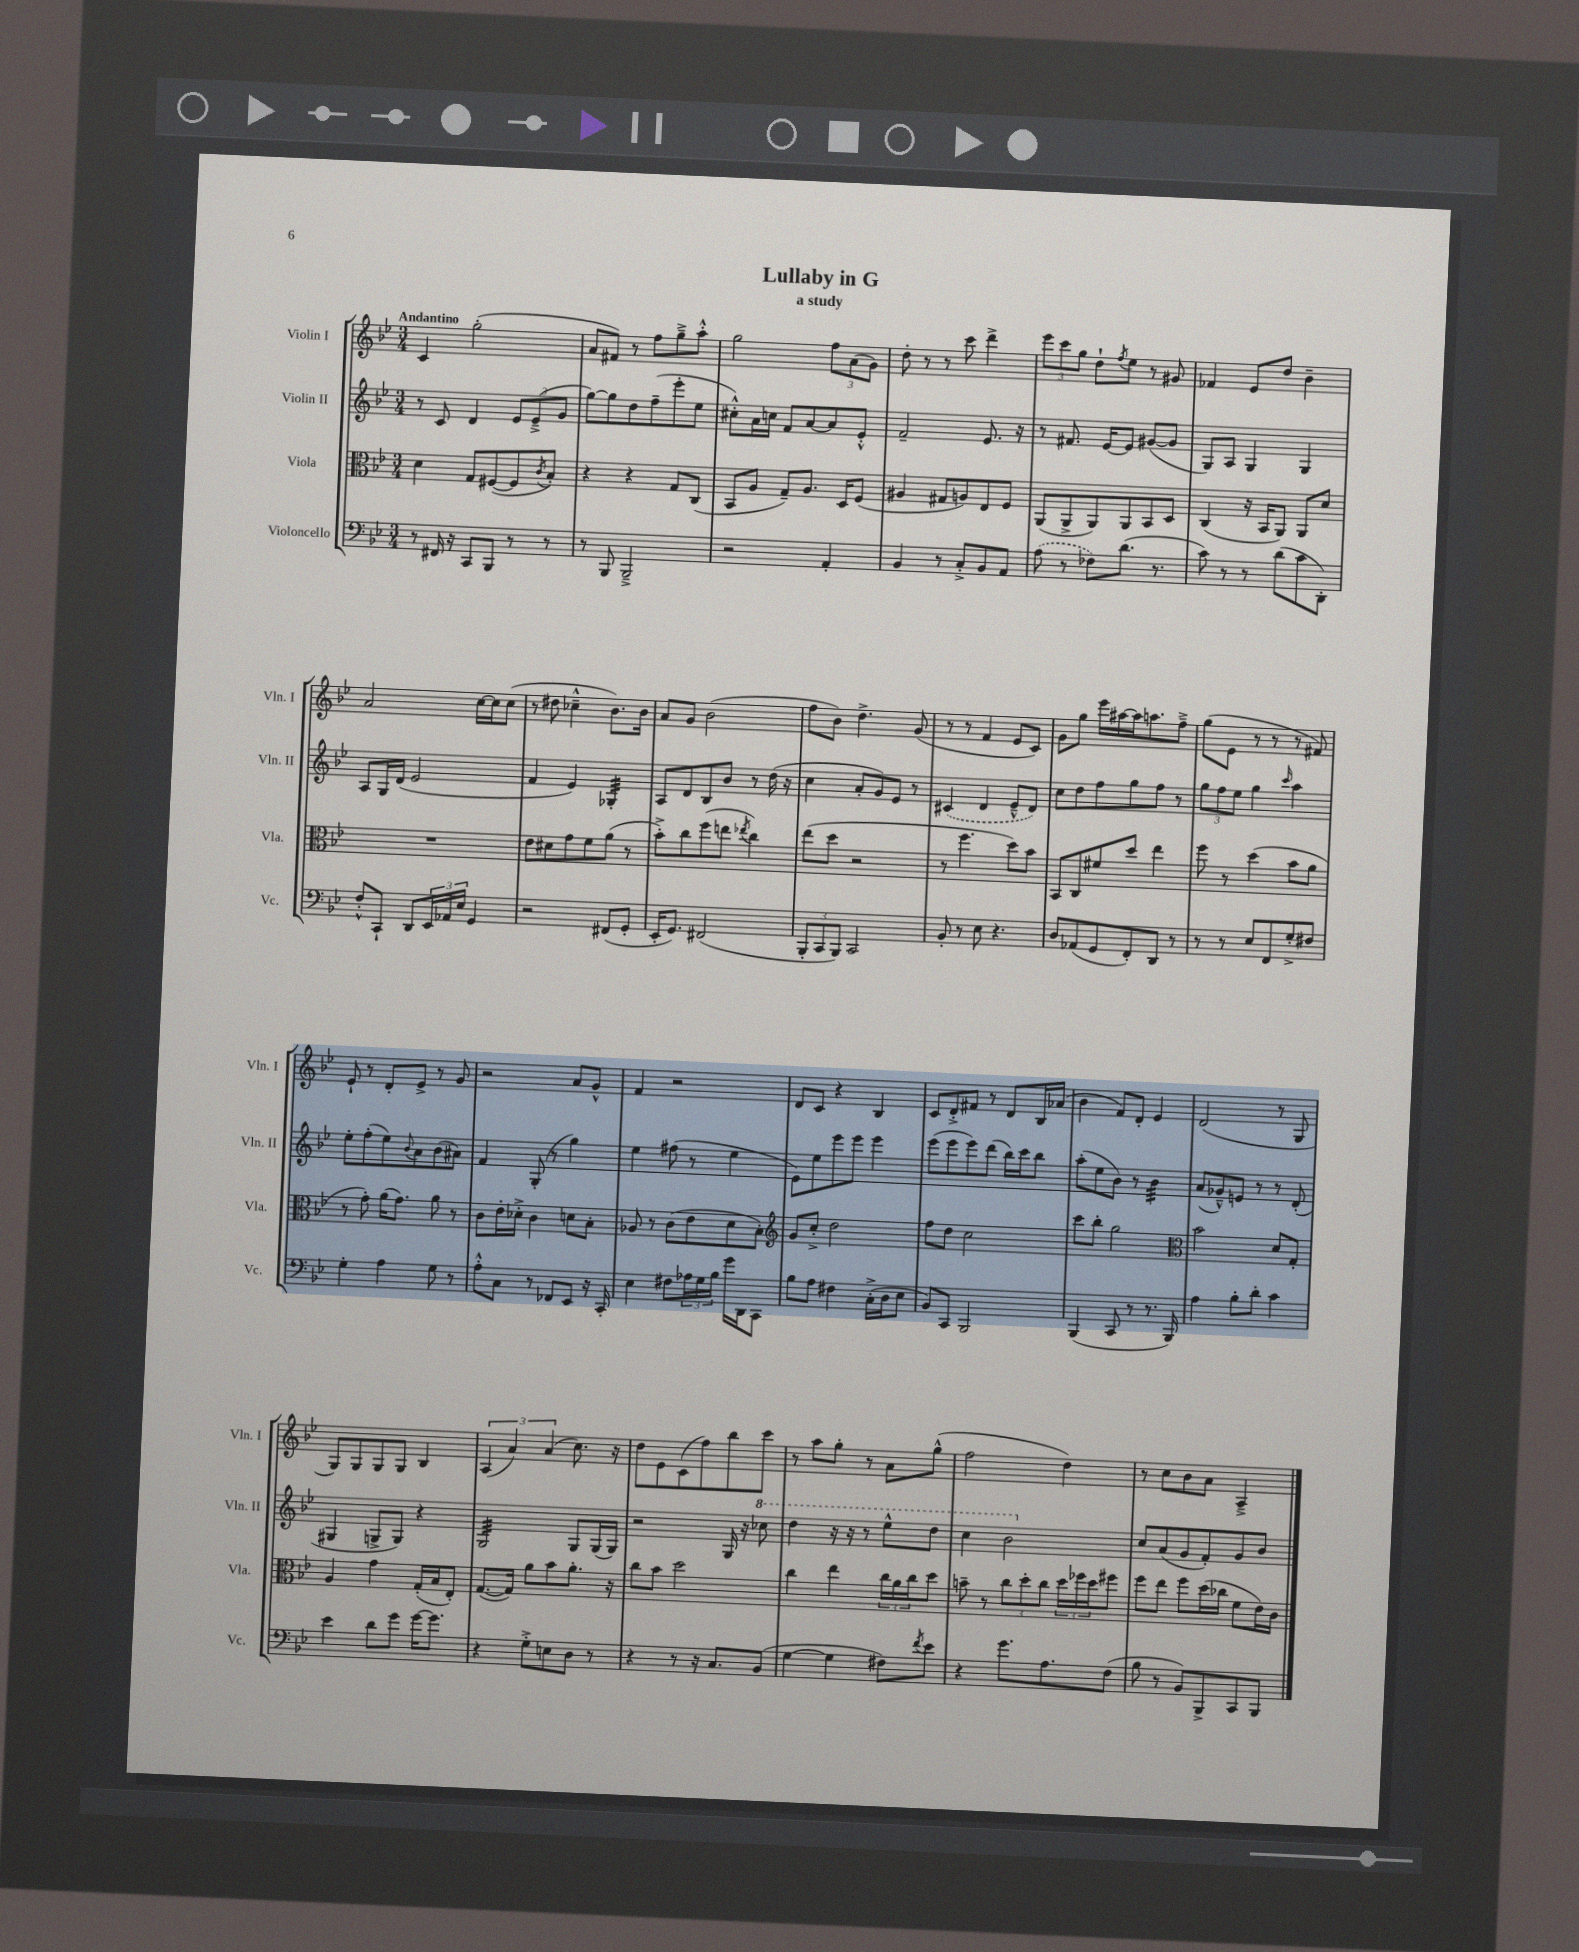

**kern	**kern	**kern	**kern
*staff4	*staff3	*staff2	*staff1
*clefF4	*clefC3	*clefG2	*clefG2
*k[b-e-]	*k[b-e-]	*k[b-e-]	*k[b-e-]
*M3/4	*M3/4	*M3/4	*M3/4
8r	4d\	8r	4c/
16FF#/	.	8c/	.
16r	.	.	.
8CC/L	8G/L	4d/	(2gg'\
8BBB-/J	([8F#/	.	.
8r	8F#/]	12e-/L	.
.	.	(12e-~^/	.
.	8qc/	.	.
8r	8B-'/J)	.	.
.	.	12g/J	.
=	=	=	=
8r	4r	[8gg\L)	8a/L
8BBB-/	.	8gg\]	8f#/J)
2BBB-~^/	4r	8dd\	8r
.	.	(8ff~\	8ff\L
.	8G/L	8eee-'\	8gg~^\
.	(8C/J	8ee-\J	8aa'^^\J
=	=	=	=
2r	8BB-/L	8cc#'^^\L)	2gg\
.	8A/J	16a\L	.
.	.	16cc\JJ	.
.	8G~/L)	8f/L	.
.	8.A/J	[8a/	.
4AA'/	.	8a/]	12ff\L
.	16D/LK	.	.
.	.	.	(12a\
.	(8F/J	8e-'^^/J	.
.	.	.	12g\J)
=	=	=	=
4BB-/	4A#/	2f~/	8dd'\
.	.	.	8r
8r	8G#/L	.	8r
8C'^/L	8A/)	.	8ccc\
8BB-/	8E-/	8.e-/	4ddd^\
8AA/J	8F/J	.	.
.	.	16r	.
=	=	=	=
(8A\	(8AA/L	8r	12eee-\L
.	.	.	12ccc\
8r	8AA^/	8.f#/	.
.	.	.	12gg\J
8F-\L)	8AA/)	.	8dd`\L
.	.	[16e-/LK	.
.	.	.	8qff/
(8.d\J	8AA/	8e-/]J	8ee-\J
.	8BB-/	([8g#/L	8r
8.r	.	.	.
.	8D/J	8g#/]J	8g#/
=	=	=	=
8c\)	(4C/	8G/L)	4f-/
8r	.	8A/J	.
8r	16r	4G/	8e-/L
.	16BB-/LK	.	.
(8d\L	8AA/J)	.	8dd/J
8c\	8AA/L	4G/	4b-~\
8DD'\J)	8d/J	.	.
=	=	=	=
8F'^^/L	2.r	8A/L	2a/
8CC`/J	.	16G/L	.
.	.	(16d/JJ	.
8DD/L	.	2e-/	.
24EE-/L	.	.	.
24AA-/	.	.	.
24E-/JJ	.	.	.
4GG/	.	.	[16cc\LL
.	.	.	16cc\]J
.	.	.	(8cc\J
=	=	=	=
2r	8e-\L	4f/	8r
.	8d#\	.	8dd#\
.	8g\	4e-/)	4cc-~^^\
.	8f\	.	.
(8FF#/L	(8a\J	4G-'/	8.b-\L)
8GG'/J	8r	.	.
.	.	.	16b-\Jk
=	=	=	=
16EE-'/LK	8b-'^\L)	8A/L	8a/L
8.GG/J)	.	.	.
.	8cc\	8d/	8g/J
(2FF#/	(8ff\	8B-/	(2b-\
.	8ee\J	8b-/J	.
.	8qee-/	.	.
.	4cc\)	8r	.
.	.	(16dd\	.
.	.	16r	.
=	=	=	=
12BBB-'/L	(8ee-\L	4cc\	8ff\L
12CC/	.	.	.
.	8dd\J	.	8b-\J)
12BBB-/J)	.	.	.
2CC/	2r	8a'/L	4.dd^\
.	.	8g/)	.
.	.	8e-/J	.
.	.	8r	(8g/
=	=	=	=
8BB-'/	8r	(4c#/	8r
8r	4.ff\	.	8r
8E-\	.	4d/	4f/
4.r	.	.	.
.	8dd\L)	8e-~^^/L	8e-/L
.	8b-\J	8d/J)	8c/J)
=	=	=	=
8D/L	8BB-/L	8cc\L	8g\L
(8AA-/	8C/	8dd\	8gg\J
8GG/	8f#/	8ff\	16eee-\LL
.	.	.	[16aa#\
8FF'/)	8dd/J	8gg\	16aa#\]J
.	.	.	8.aa\
8DD/J	4ee-\	8ff\J	.
8r	.	8r	8ff~^\J
=	=	=	=
8r	8ff\	12gg\L	(8gg\L
.	.	12ff\	.
8r	8r	.	8e-\J
.	.	12ee-\J	.
8E-/L	(4dd\	4gg\	8r
8FF/	.	.	8r
.	.	16qqccc/	.
8G'^/	8b-\L	4aa\	8r
8F#/J	8a\J	.	8f#/)
=	=	=	=
4G'\	8r	8ee-'\L	8e-`/
.	8g'\)	(8ff'\	8r
4A\	(16a\LK	8ee-\)	8d'/L
.	8.g\J)	.	.
.	.	8qqb-/	.
.	.	8a\	8e-^/J
8G\	8a\	(8b-\	8r
8r	8r	8a#\J)	8g/
=	=	=	=
8A'^^\L	8c\L	4f/	2r
8C\J	16e-'\L	.	.
.	16d-'^\JJ	.	.
8r	4c\	(8G'/	.
8FF-/L	.	8r	.
8EE-/J	8d\L	4gg\)	8a/L
16r	8B-'\J	.	8g^^/J
16CC'/	.	.	.
=	=	=	=
4E-\	8A-/	4ee-\	4f/
.	8r	.	.
8F#\L	(8c\L	(8ff#\	2r
24A-\L	8e-\	8r	.
24G\	.	.	.
24B-\JJ	.	.	.
16g\LL	8d\	4ee-\	.
16DD\J	.	.	.
8CC\J	8B-'\J)	.	.
=	=	=	=
*	*clefG2	*	*
8B-\L	8g/L	8e-\L)	8d/L
8A\J	8cc'^/J	8ee-\	8c/J
4F#\	2dd\	8eee-\	4r
.	.	8eee-\J	.
(16C'^\LL	.	4eee-\	4B-/
16D\J	.	.	.
8E-\J	.	.	.
=	=	=	=
8BB-/L)	8ff\L	(8eee-\L	8c/L
8CC/J	8dd\J	8eee-\	8d'^/
2BBB-/	2cc\	8eee-\)	8f#/J
.	.	(8ddd\J	8r
.	.	16bb-\LL)	8d/L
.	.	16ccc\J	.
.	.	8bb-\J	16B-/L
.	.	.	(16a-/JJ
=	=	=	=
(4BBB-/	8ccc\L	(8aa'\L	4b-\
.	8bb-'\J	8ee-\	.
8CC/	2gg\	8b-\J)	8f/L)
8r	.	8r	8d'/J
8.r	.	4b-\	4e-/
16BBB-/)	.	.	.
=	=	=	=
*	*clefC3	*	*
4A\	2b-\	(8a/L	(2d/
.	.	8g-~^^/)	.
8B-'\L	.	8e/J	.
8d'\J	.	8r	.
4c\	8d/L	8r	8r
.	8G'/J	(8d'/	8G/
=	=	=	=
4e-\	4A/	4G#/	8G/L)
.	.	.	8G/
8d\L	4g\	8G^/L	8G/
8g\J	.	8G/J)	8G/J
[16g\LK	(16G'/LL	4r	4B-/
8.g\]J	16B-/J	.	.
.	8E-'/J)	.	.
=	=	=	=
4r	([8.G/L	2G/	(6A/
.	.	.	6a/)
.	16G/]Jk)	.	.
8G'^\L	8a\L	.	.
.	.	.	(6a/
8E\	8b-\	.	.
8D\J	8.a'\J	8G/L	8.cc\)
8r	.	(16G/L	.
.	16r	16G/JJ)	16r
=	=	=	=
4r	8cc\L	2r	8dd\L
.	8b-\J	.	8e-\
8r	2dd\	.	(8c\
16r	.	.	8ff\)
8.C/L	.	.	.
.	.	16G/	8bb-\
.	.	16r	.
(8BB-/J	.	8ccc-\	8ccc\J
=	=	=	=
[4G\	4cc\	4ddd\	8r
.	.	.	8aa\L
4G\]	4ee-\	16r	8gg'\J
.	.	16r	.
.	.	8r	8r
8F#\L)	24cc\LL	8eee-^^\L	8a\L
.	24a\	.	.
.	24cc\J	.	.
8qf/	.	.	.
8e-\J	8dd\J	8ddd\J	(8gg^^\J
=	=	=	=
4r	8b~\	4ccc\	2ff\
.	8r	.	.
8.g\L	12cc\L	2bb-\	.
.	12dd'\	.	.
.	12cc\J	.	.
8.A\	.	.	.
.	24dd\LL	.	4dd\)
.	24ff-\	.	.
.	24dd\J	.	.
(8F\J	8ff#\J	.	.
=	=	=	=
8B-\	8ff\L	8cc/L	8r
8r	8ee-\J	(8a/	8cc\L
8BB-/L)	8ff\L	8g/	8b-\
8BBB-^/	(16dd\L	8f'/)	8a\J
.	16cc-\JJ	.	.
8CC/	8f\L	8g/	4A~^/
8BBB-/J	16e-\L)	8b-/J	.
.	16c\JJ	.	.
==	==	==	==
*-	*-	*-	*-
